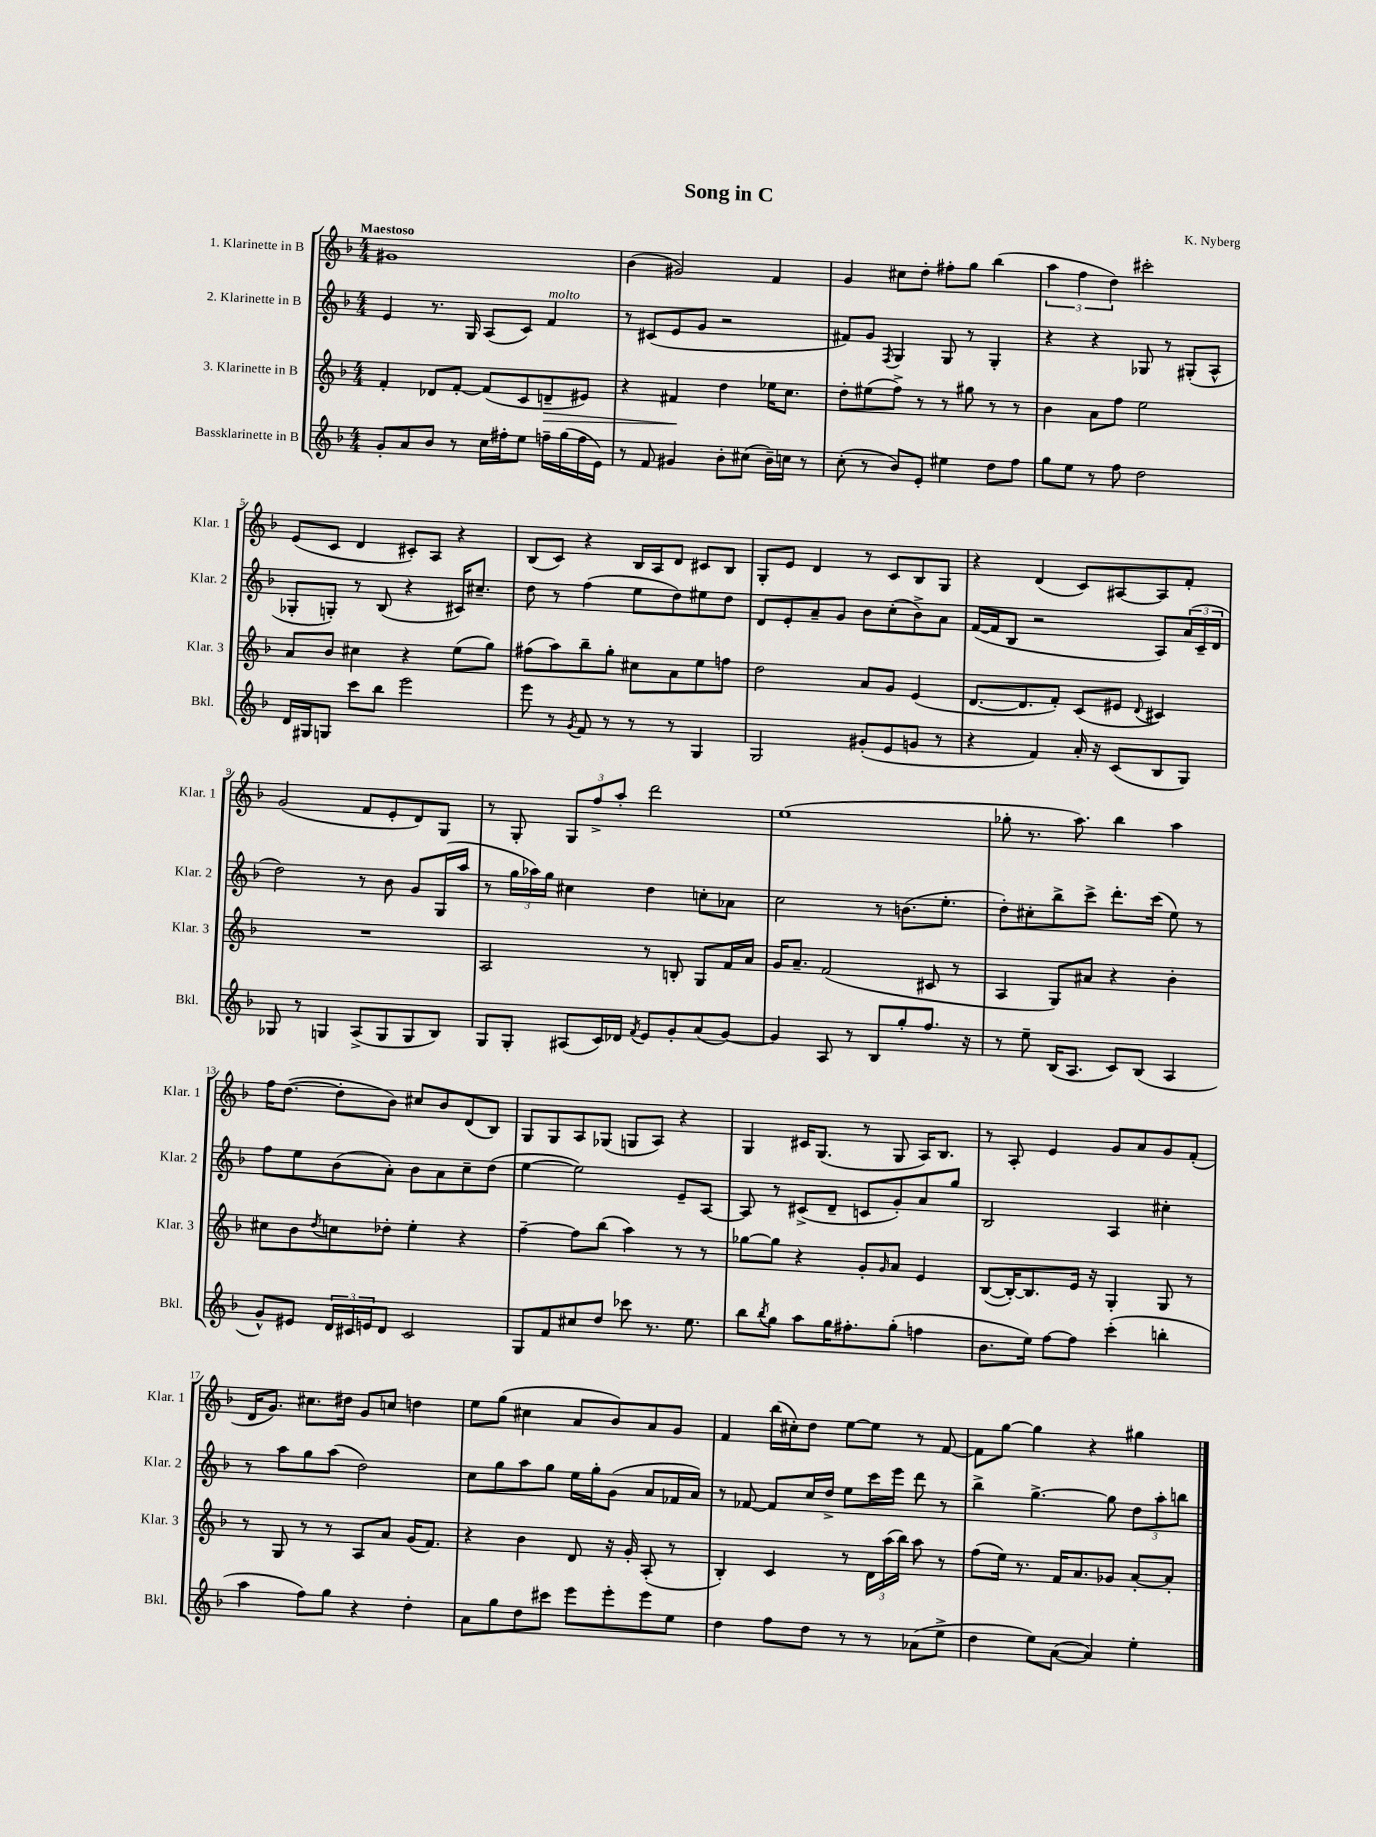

**kern	**kern	**kern	**kern
*staff4	*staff3	*staff2	*staff1
*clefG2	*clefG2	*clefG2	*clefG2
*k[b-]	*k[b-]	*k[b-]	*k[b-]
*M4/4	*M4/4	*M4/4	*M4/4
8g'	4f'	4e	1g#
8a	.	.	.
8b-	8d-	8.r	.
8r	[8f'	.	.
.	.	16G	.
16cc	(8f]	(8A	.
16ff#'	.	.	.
8ee	8c	8c)	.
16ff~	8d~	4f	.
(16gg	.	.	.
16ff	8e#)	.	.
16e)	.	.	.
=	=	=	=
8r	4r	8r	(4b-
8f	.	(8c#	.
4g#	4f#	8e	2g#)
.	.	8g	.
8b-'	4dd	2r	.
(8cc#	.	.	.
16b-~)	16ee-	.	4f
16cc	8.cc	.	.
8r	.	.	.
=	=	=	=
(8cc'	8dd'	8f#)	4g
8r	(8ee#	8g	.
.	.	8qF	.
8b-)	8ff^)	4G	8cc#
8e'	8r	.	8dd'
4ee#	8r	8G	8ff#'
.	8gg#	8r	8gg
8dd	8r	4G'	(4bb-
8ff	8r	.	.
=	=	=	=
8gg	4b-	4r	6aa
8ee	.	.	.
.	.	.	6ff
8r	8a	4r	.
.	.	.	6dd)
8ff	8ff	.	.
2dd	2ee	8G-	2ccc#'
.	.	8r	.
.	.	(8G#'	.
.	.	8A^^	.
=	=	=	=
16d	8a	8G-'	(8e
16G#	.	.	.
8G	8b-	8G')	8c
8ccc	4cc#	8r	4d
8bb-	.	(8B-	.
2eee	4r	4r	8c#')
.	.	.	8A
.	(8ee	16c#)	4r
.	.	8.cc#~	.
.	8gg)	.	.
=	=	=	=
8eee	(8ff#	8dd	(8B-
8r	8aa)	8r	8c)
8qg	.	.	.
8f	8bb-~	(4ff	4r
8r	8gg'	.	.
8r	8cc#	8ee	16B-
.	.	.	16A
8r	8a	8dd)	8d
4G	8ee	8ee#	8c#
.	8ff	8dd	8B-
=	=	=	=
2G	2dd	8d	8G'
.	.	8e'	8e
.	.	8a~	4d
.	.	8g	.
(8g#'	8a	8b-	8r
8e	8g	(8cc'	8c
8g	(4e	8b-^)	8B-
8r	.	8a	8G
=	=	=	=
4r	[8.d	([16f	4r
.	.	16f]	.
.	.	8B-	.
.	8.d]	.	.
4f)	.	2r	(4d
.	8f')	.	.
16a'	(8c	.	8c)
16r	.	.	.
(8c	8e#	.	[8A#
.	8qqd	.	.
8B-	4c#)	8A)	8A#]
8G)	.	(24a	8f'
.	.	24c~	.
.	.	24d	.
=	=	=	=
8G-	1r	2dd)	(2g
8r	.	.	.
4G	.	.	.
(8A^	.	8r	8f
8G	.	8b-	8e'
8G	.	8g	8d)
8B-)	.	(16G	8G
.	.	16aa	.
=	=	=	=
8G	2A	8r	8r
8G'	.	24gg	8G'
.	.	24aa-)	.
.	.	24gg	.
(8A#	.	4cc#	12G
.	.	.	12ff^
16c)	.	.	.
.	.	.	12aa'
16d-	.	.	.
8qf	.	.	.
8e	8r	4dd	2ddd
8g'	8B'	.	.
(8a	8G	8cc'	.
[8g)	16f	8a-	.
.	16a	.	.
=	=	=	=
4g]	16g	2cc	(1ee
.	8.a~	.	.
8A	(2f	.	.
8r	.	.	.
8B-	.	8r	.
8gg'	.	(8.b	.
8.ff	8c#	.	.
.	.	8.ee'	.
.	8r	.	.
16r	.	.	.
=	=	=	=
8r	4A	8dd')	8gg-'
8ee~	.	8cc#'	8.r
(16B-	8G)	8bb-^	.
8.A	.	.	8.aa)
.	8a#	8ccc^	.
8c)	4r	8.ddd'	4bb-
(8B-	.	.	.
.	.	(16ccc	.
4A	4b-'	8ee)	4aa
.	.	8r	.
=	=	=	=
8g^^)	8cc#	8ff	16ff
.	.	.	([8.dd
8e#	8b-	8ee	.
.	8qdd	.	.
24d	8cc	(8b-	8dd']
24c#	.	.	.
24e	.	.	.
8d	8dd-'	8a')	8b-)
2c#	4ee'	8b-	8cc#
.	.	8a	8b-
.	4r	8cc~	(8d
.	.	(8dd	8B-)
=	=	=	=
8G	[4ff~	[4ee	8G
8f	.	.	8G
8cc#	8ff]	2ee])	8A
8dd	(8bb-	.	(8G-
8ccc-	4aa)	.	8G
8.r	.	.	8A)
.	8r	8e~	4r
8.ee	.	.	.
.	8r	[8A	.
=	=	=	=
8bb-	[8gg-	8A]	4G
8qbb-	.	.	.
8gg	8gg-]	8r	.
8aa	4r	(8c#^	16c#
.	.	.	(8.G
16gg	.	8d~	.
8.ff#'	.	.	.
.	8g'	8c	8r
.	16qqg	.	.
(8gg'	8a	8g')	8G
4ff	4e	8a	16A)
.	.	.	8.B-
.	.	8gg	.
=	=	=	=
8.b-	([8B-	2B-	8r
.	16B-'_)	.	8A'
16ee)	8.B-]	.	.
[8ff	.	.	4e
8ff]	16e	.	.
.	16r	.	.
(4ccc'	4G'	4A	8g
.	.	.	8a
4bb'	8G	4cc#'	8g
.	8r	.	(8f'
=	=	=	=
4aa	8r	8r	16d
.	.	.	8.g)
.	8G	8aa	.
8ff)	8r	8gg	8.cc#
8gg	8r	(8aa	.
.	.	.	16dd#
4r	8A	2dd)	8g
.	8a	.	8cc
4dd'	(16g	.	4dd
.	8.f)	.	.
=	=	=	=
8a	4r	8cc	8ee
8gg	.	8gg	(8gg
8dd	4b-	8aa	4cc#
8ccc#	.	8gg	.
8eee	8d	16ee	8a
.	.	16gg'	.
8eee'	16r	(8g	8b-)
.	16g'	.	.
8eee	(8A'	8a	8a
8ee	8r	16f-	8g
.	.	16a)	.
=	=	=	=
4dd	4B-')	8r	4f
.	.	[8f-	.
8ff	4c	8f-]	(16bb-
.	.	.	16cc#')
8dd	.	16cc	8dd
.	.	16dd^	.
8r	8r	8ee	[8ee
8r	24d	16ccc	8ee]
.	(24aa	.	.
.	.	16eee	.
.	24bb-)	.	.
(8a-	8aa	8ddd	8r
8ee^	8r	8r	[8f
=	=	=	=
4dd	(8ff	4bb-^	8f]
.	16ee)	.	[8gg
.	8.r	.	.
8ee)	.	[4.gg^	4gg]
([8a	16f	.	.
.	8.a	.	.
4a])	.	.	4r
.	8g-	8gg]	.
4ee'	[8a'	12dd	4gg#
.	.	12aa'	.
.	8a']	.	.
.	.	12bb	.
==	==	==	==
*-	*-	*-	*-
